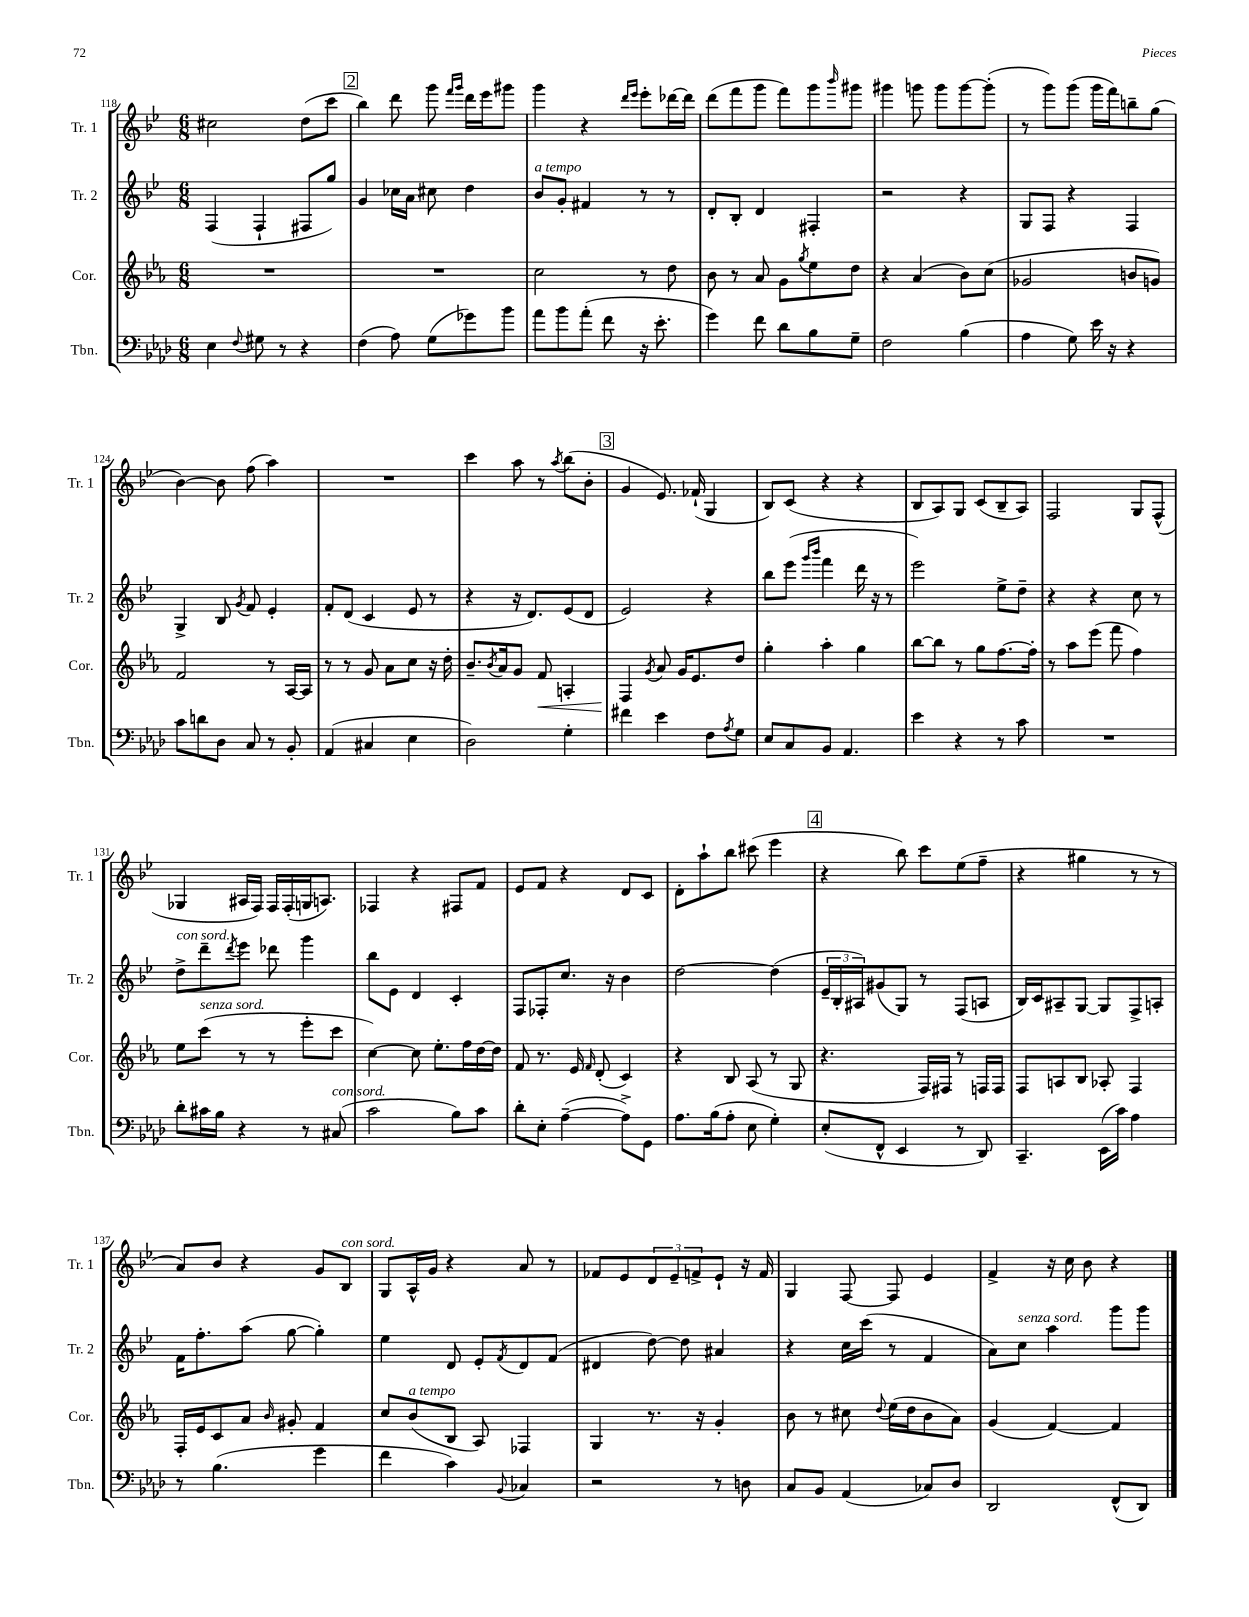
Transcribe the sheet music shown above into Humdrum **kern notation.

**kern	**kern	**dynam	**kern	**kern
*part4	*part3	*part3	*part2	*part1
*staff4	*staff3	*staff3	*staff2	*staff1
*I"Tbn.	*I"Cor.	*	*I"Tr. 2	*I"Tr. 1
*I'Tbn.	*I'Cor.	*	*I'Tr. 2	*I'Tr. 1
*clefF4	*clefG2	*	*clefG2	*clefG2
*k[b-e-a-d-]	*k[b-e-a-]	*	*k[b-e-]	*k[b-e-]
*M6/8	*M6/8	*	*M6/8	*M6/8
=118	=118	=118	=118	=118
4E-\	2.r	.	(4F/	2cc#X\
8qqF/	.	.	.	.
8G#X\	.	.	4F`/	.
8r	.	.	.	.
4r	.	.	8F#X/L	(8dd\L
.	.	.	8gg/J)	8ccc\J
!!LO:REH:place=s1:t=2
=119	=119	=119	=119	=119
(4F\	2.r	.	4g/	4bb-\)
8A-\)	.	.	16cc-X\LL	8ddd\
.	.	.	16a\JJ	.
(8G\L	.	.	8cc#X\	8ggg\
.	.	.	.	16qqfff/LL
.	.	.	.	16qqggg/JJ
8g-X\)	.	.	4dd\	16ddd\LL
.	.	.	.	16eee-\J
8b-\J	.	.	.	8ggg#X\J
=120	=120	=120	=120	=120
!	!	!	!LO:TX:a:i:t=a tempo	!
8a-\L	2cc\	.	8b-/L	4ggg\
8b-\	.	.	8g'/J	.
(8a-'\J	.	.	4f#X/	4r
8f\	.	.	.	.
.	.	.	.	16qqddd/LL
.	.	.	.	16qqeee-/JJ
16r	8r	.	8r	8eee-'\L
8.e-'\	.	.	.	.
.	8dd\	.	8r	[16ddd-X\L
.	.	.	.	16ddd-\JJ]
=121	=121	=121	=121	=121
4g\)	8b-\	.	8d'/L	(8ddd\L
.	8r	.	8B-'/J	8fff\
8f\	8a-/	.	4d/	8ggg\J
8d-\L	8g\L	.	.	8fff\L)
.	8qgg/	.	.	.
8B-\	8ee-\	.	4F#X'/	8ggg\
.	.	.	.	16qqbbb-/
8G~\J	8dd\J	.	.	8ggg#X\J
=122	=122	=122	=122	=122
2F\	4r	.	2r	4ggg#X\
.	(4a-/	.	.	8gggn\
.	.	.	.	8ggg\L
(4B-\	8b-\L)	.	4r	[8ggg\
.	(8cc\J	.	.	(8ggg'\J]
=123	=123	=123	=123	=123
4A-\	2g-X/	.	8G/L	8r
.	.	.	8F/J	8ggg\L)
8G\)	.	.	4r	(8ggg\J
16e-\	.	.	.	16ggg\LL
16r	.	.	.	16fff\J)
4r	8bn/L	.	4F/	8bbn~\
.	8gn/J)	.	.	(8gg\J
!!LO:LB:g=z
=124	=124	=124	=124	=124
8c\L	2f/	.	4G^/	[4b-\)
8dn\	.	.	.	.
8D-\J	.	.	8B-/	8b-\]
.	.	.	8qg/	.
8C/	.	.	8f/	(8ff\
8r	8r	.	4e-'/	4aa\)
8BB-'/	[16A-/LL	.	.	.
.	16A-/JJ]	.	.	.
=125	=125	=125	=125	=125
(4AA-/	8r	.	8f'/L	2.r
.	8r	.	(8d/J	.
4C#X/	8g/	.	4c/	.
.	8a-\L	.	.	.
4E-\	8cc\J	.	8e-/	.
.	16r	.	8r	.
.	16dd'\	.	.	.
=126	=126	=126	=126	=126
2D-\)	8.b-~/L	.	4r	4ccc\
.	8qb-/	.	.	.
.	16a-/k	.	.	.
.	8g/J	.	16r	8aa\
.	.	.	8.d/L)	.
!	!	!LO:HP:b	!	!
.	8f/	<	.	8r
.	.	.	.	8qaa/
4G'\	4An'/	.	(8e-/	(8bb-\L
.	.	.	8d/J	8b-'\J
!!LO:REH:place=s1:t=3
=127	=127	=127	=127	=127
4f#X\	4F/	.	2e-/)	4g/
.	8qg/	.	.	.
4e-\	8a-/	[	.	8.e-/)
.	16g/KL	.	.	.
.	8.e-/	.	.	(16f-X`/
8F\L	.	.	4r	4G/
8qA-/	.	.	.	.
8G\J	8dd/J	.	.	.
=128	=128	=128	=128	=128
8E-/L	4gg'\	.	8bb-\L	8B-/L)
8C/	.	.	(8eee-\J	(8c/J
.	.	.	16qqggg/LL	.
.	.	.	16qqbbb-/JJ	.
8BB-/J	4aa-'\	.	4fff\	4r
4.AA-/	.	.	.	.
.	4gg\	.	16ddd\	4r
.	.	.	16r	.
.	.	.	8r	.
=129	=129	=129	=129	=129
4e-\	[8bb-\L	.	2eee-\)	8B-/L
.	8bb-\J]	.	.	8A/)
4r	8r	.	.	8G/J
.	8gg\L	.	.	(8c/L
8r	[8.ff\	.	8ee-^\L	8B-~/
8c\	.	.	8dd~\J	8A/J)
.	16ff'\Jk]	.	.	.
=130	=130	=130	=130	=130
2.r	8r	.	4r	2F/
.	8aa-\L	.	.	.
.	(8eee-\J	.	4r	.
.	8fff\	.	.	.
.	4ff\)	.	8cc\	8G/L
.	.	.	8r	(8F^^/J
!!LO:LB:g=z
=131	=131	=131	=131	=131
!	!	!	!LO:TX:a:i:t=con sord.	!
8d-'\L	8ee-\L	.	8dd^\L	4G-X/
!	!LO:TX:a:i:t=senza sord.	!	!	!
16c#X\L	(8ccc\J	.	8ddd~\	.
16B-\JJ	.	.	.	.
.	.	.	8qddd/	.
4r	8r	.	8eee-\J	16A#X/LL
.	.	.	.	16F/JJ)
.	8r	.	8ddd-X\	16F/LL
.	.	.	.	(16F'/
8r	8eee-'\L	.	4ggg\	16Gn/J
.	.	.	.	8.An/J)
!LO:TX:a:i:t=con sord.	!	!	!	!
(8C#X/	8ccc\J	.	.	.
=132	=132	=132	=132	=132
2c\	[4cc\)	.	8bb-\L	4F-X/
.	.	.	8e-\J	.
.	8cc\]	.	4d/	4r
.	8.ee-'\L	.	.	.
8B-\L)	.	.	4c'/	8F#X/L
.	16ff\L	.	.	.
8c\J	[16dd\	.	.	8f/J
.	16dd\JJ]	.	.	.
=133	=133	=133	=133	=133
8d-'\L	8f/	.	8F/L	8e-/L
8E-'\J	8.r	.	8F-X'/	8f/J
([4A-~\	.	.	8.cc/J	4r
.	16e-/	.	.	.
.	16qqf/	.	.	.
.	(8d'/	.	.	.
.	.	.	16r	.
8A-^\L])	4c/)	.	4b-\	8d/L
8GG\J	.	.	.	8c/J
=134	=134	=134	=134	=134
8.A-\L	4r	.	[2dd\	8d'\L
.	.	.	.	8aa`\
(16B-\k	.	.	.	.
8A-'\J	8B-/	.	.	8bb-\J
8E-\	(8A-/	.	.	(8ccc#X\
4G'\)	8r	.	(4dd\]	4eee-\
.	8G/	.	.	.
!!LO:REH:place=s1:t=4
=135	=135	=135	=135	=135
(8E-'/L	4.r	.	24e-~/LL	4r
.	.	.	24B-'/	.
.	.	.	24A#X/J)	.
8FF^^/J	.	.	(8g#X/	.
4EE-/	.	.	8G/J)	8bb-\)
.	16F/LL)	.	8r	8ccc\L
.	16F#X/JJ	.	.	.
8r	8r	.	(8F/L	(8ee-\
8DD-/)	16Fn/LL	.	8An/J	8ff~\J
.	16F/JJ	.	.	.
=136	=136	=136	=136	=136
4.CC~/	8F/L	.	16B-/LL)	4r
.	.	.	16c/J	.
.	8An/	.	8A#X~/	.
.	8B-/J	.	[8G/J	4gg#X\
(16EE-\LL	8A-X'/	.	8G/L]	.
16c\JJ)	.	.	.	.
4A-\	4F/	.	8F^/	8r
.	.	.	8An'/J	8r
!!LO:LB:g=z
=137	=137	=137	=137	=137
8r	16F'/LL	.	16f\KL	8a/L)
.	16e-/J	.	8.ff'\	.
(4.B-\	8c/	.	.	8b-/J
.	8a-/J	.	(8aa\J	4r
.	16qqb-/	.	.	.
.	8g#X'/	.	[8gg\	.
4g\	4f/	.	4gg'\])	8g/L
!	!	!	!	!LO:TX:a:i:t=con sord.
.	.	.	.	8B-/J
=138	=138	=138	=138	=138
4f\	8cc/L	.	4ee-\	8G/L
!	!LO:TX:a:i:t=a tempo	!	!	!
.	(8b-/	.	.	16A^^/L
.	.	.	.	16g/JJ
4c\)	8B-/J	.	8d/	4r
.	8A-/)	.	8e-'/L	.
8qqBB-/	.	.	8qf/	.
4C-X/	4F-X/	.	8d/	8a/
.	.	.	(8f/J	8r
=139	=139	=139	=139	=139
2r	4G/	.	4d#X/	8f-X/L
.	.	.	.	8e-/
.	8.r	.	[8dd\)	12d/
.	.	.	.	12e-~/
.	.	.	8dd\]	.
.	.	.	.	12fn^/
.	16r	.	.	.
8r	4g'/	.	4a#X/	8e-`/J
8Dn\	.	.	.	16r
.	.	.	.	16f/
=140	=140	=140	=140	=140
8C/L	8b-\	.	4r	4G/
8BB-/J	8r	.	.	.
(4AA-/	8cc#X\	.	16cc\LL	[8F/
.	.	.	(16ccc\JJ	.
.	8qqdd/	.	.	.
.	(16ee-\LL	.	8r	8F/]
.	16dd\J	.	.	.
8C-X/L)	8b-\	.	4f/	4e-/
8D-/J	8a-\J)	.	.	.
=141	=141	=141	=141	=141
2DD-/	(4g/	.	8a\L)	4f^/
!	!	!	!LO:TX:a:i:t=senza sord.	!
.	.	.	8cc\J	.
.	[4f/)	.	4aa\	16r
.	.	.	.	16cc\
.	.	.	.	8b-\
(8FF^^/L	4f/]	.	8ggg\L	4r
8DD-/J)	.	.	8ggg\J	.
==	==	==	==	==
*-	*-	*-	*-	*-
